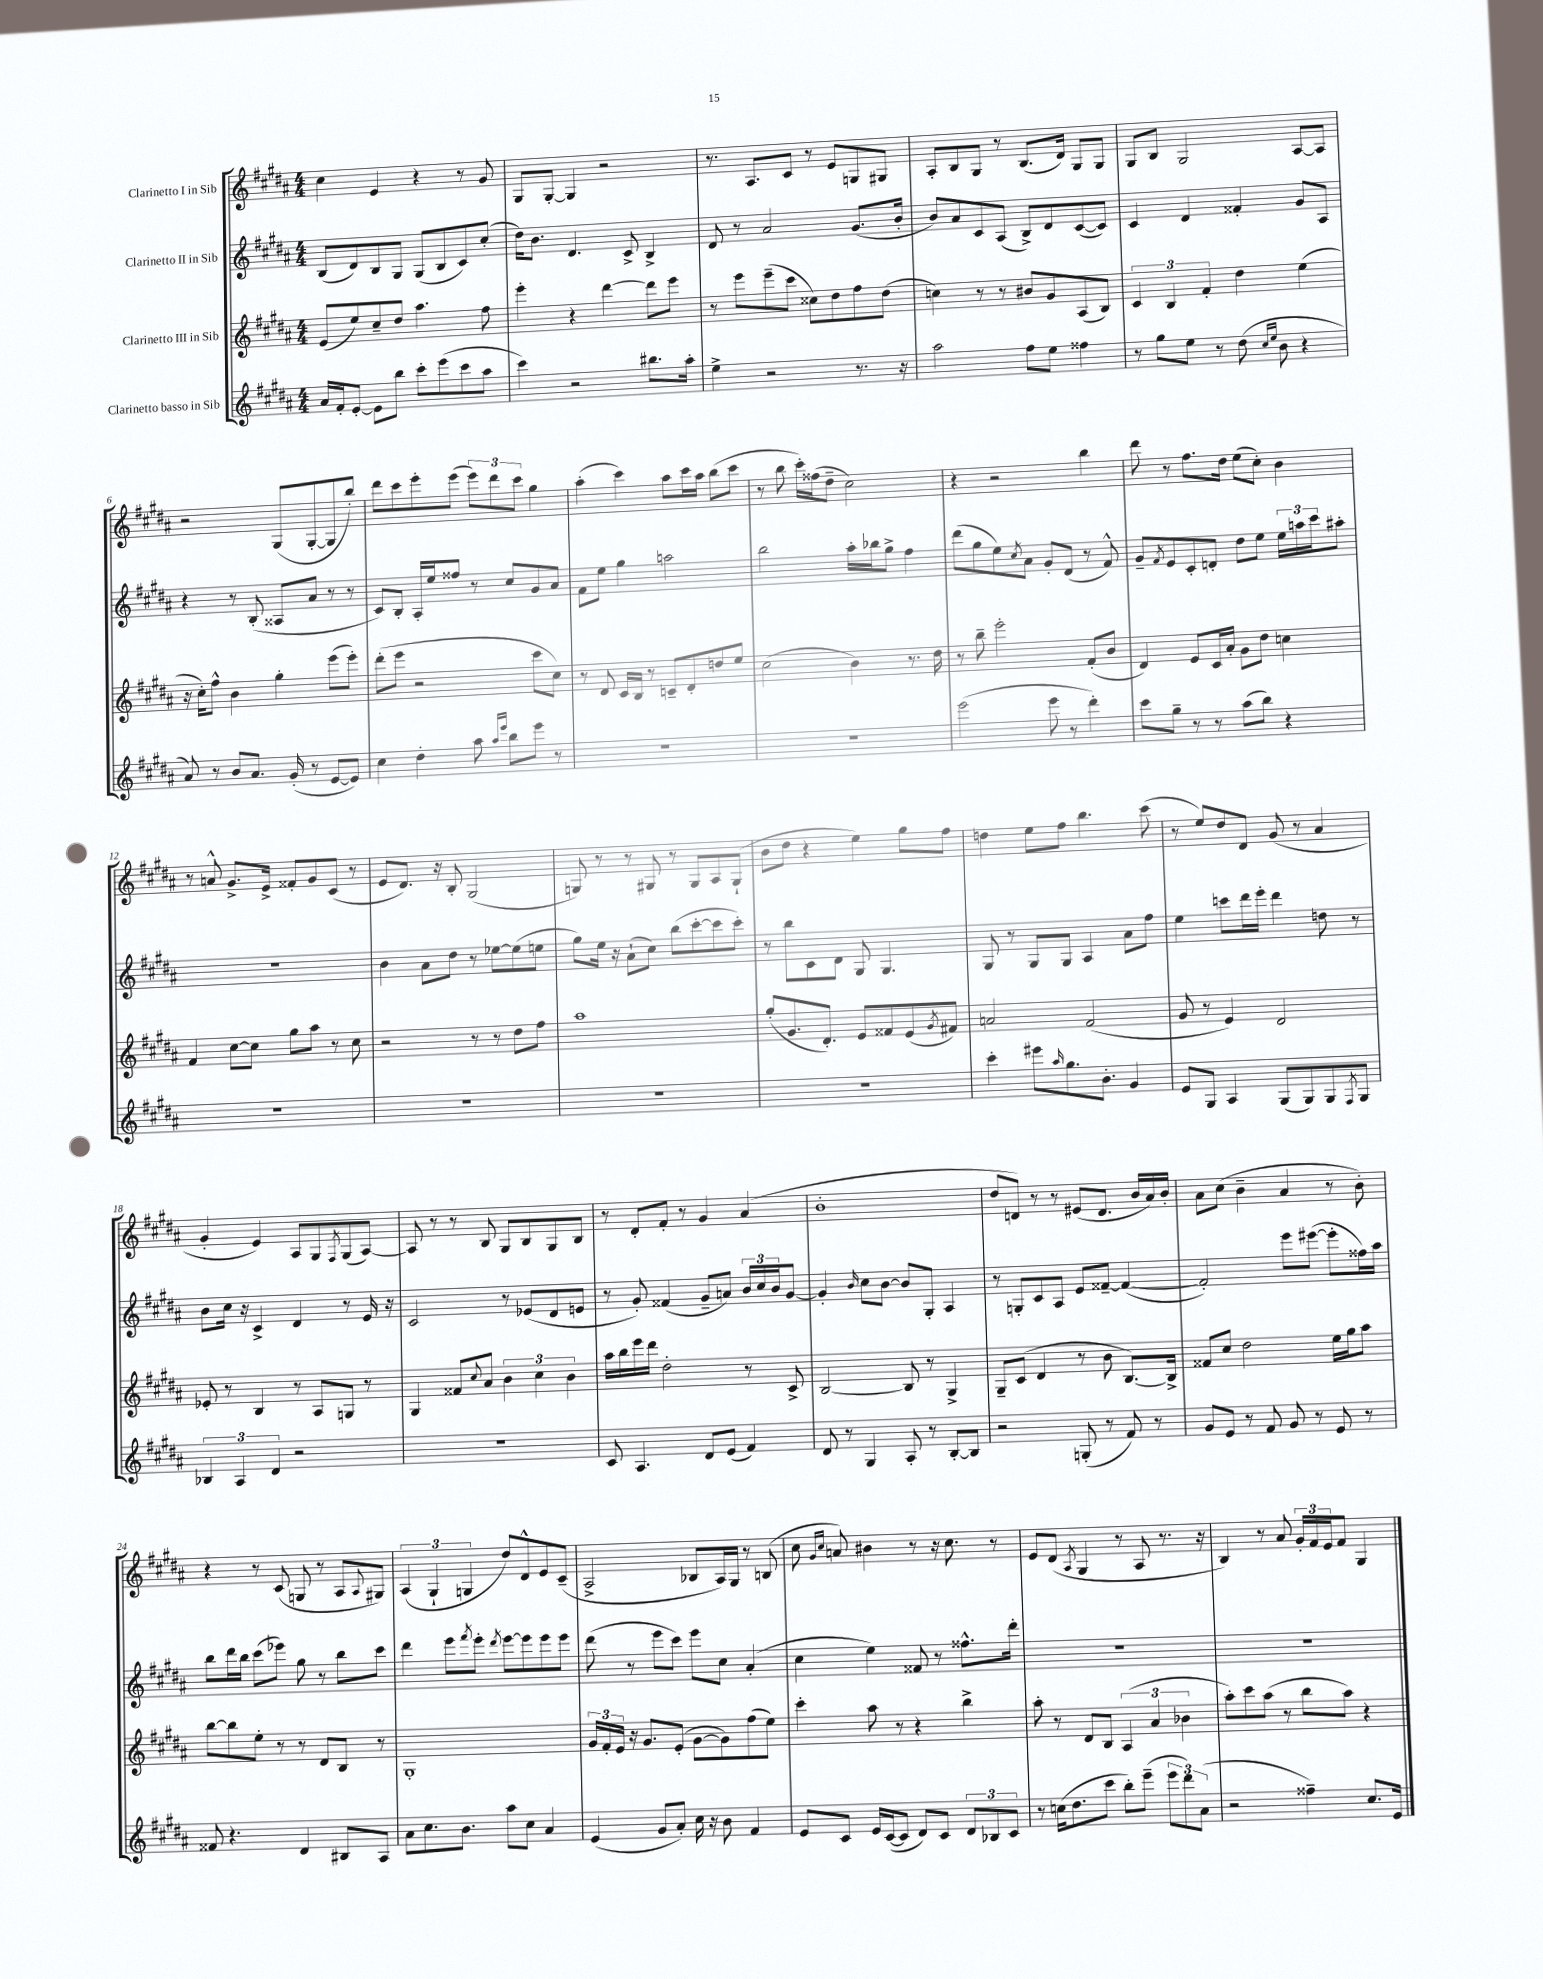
<<
\new StaffGroup <<
\new Staff = "s0" \with { instrumentName = "Clarinetto I in Sib" } {
    \clef treble \key b \major \numericTimeSignature \time 4/4
    cis''4 e'4 r4 r8 gis'8 |
    gis8 gis8~-. gis4 r2 |
    r8. ais8. cis'8 r8 e'8 g8 gis8 |
    ais8-. b8 gis8 r8 b8.( dis'16) gis8 gis8 |
    gis8 b8 gis2 ais8~ ais8 |
    r2 gis8( gis8~-. gis8 b''8-.) |
    dis'''8 cis'''8 e'''8-. e'''8( \tuplet 3/2 { e'''8) dis'''8 cis'''8 } gis''4 |
    ais''4-.( cis'''4) ais''8 cis'''16 ais''16 b''8( cis'''8 |
    r8 b''8 cis'''16-.) fisis''16( dis''8-- cis''2) |
    r4 r2 b''4 |
    dis'''8 r8 fis''8. dis''16 e''8( cis''8-.) b'4 |
    r8 a'8-^ gis'8.-> e'16-> fisis'8-. gis'8 cis'8( r8 |
    e'8 dis'8.) r16 b8-. gis2( |
    g8) r8 r8 gis8 r8 gis8 ais8 gis8-!( |
    b'8 dis''8 r4 e''4) gis''8 fis''8 |
    d''4 e''8 fis''8 b''4. cis'''8( |
    r8 e''8) dis''8 dis'8 gis'8( r8 ais'4 |
    gis'4-. e'4) ais8 gis8 \acciaccatura { fis8 } gis8( ais8~) |
    ais8 r8 r8 b8 gis8 b8 gis8 b8 |
    r8 dis'8-. fis'8-. r8 gis'4 ais'4( |
    b'1-. |
    dis''8 d'8) r8 r8 eis'8( d'8. b'16 ais'16) b'16-. |
    ais'8 cis''8( b'4-- ais'4 r8 b'8-.) |
    r4 r8 cis'8( g8 r8 ais8 \appoggiatura { ais8 } gis8) |
    \tuplet 3/2 { ais4( gis4-! g4 } dis''8) dis'8-^ e'8 cis'8--( |
    ais2-> bes8 ais16) gis16 r8 b8( |
    cis''8 \grace { gis'16 cis''16 } a'8) bis'4 r8 r16 cis''8. r8 |
    e'8 dis'8( \acciaccatura { ais8 } gis4 r8 ais8 r8. r16 |
    b4) r8 ais'8 \tuplet 3/2 { gis'16-. fis'16 e'16 } fis'8 gis4 \bar "|." |
}
\new Staff = "s1" \with { instrumentName = "Clarinetto II in Sib" } {
    \clef treble \key b \major \numericTimeSignature \time 4/4
    b8( dis'8) b8 gis8 gis8( b8 cis'8) cis''8-.( |
    dis''16) b'8. dis'4. cis'8-> b4-> |
    dis'8 r8 ais'2 gis'8.( b'16-. |
    b'8) ais'8 cis'8 ais8( b8->) dis'8 cis'8~( cis'8) |
    cis'4 dis'4 fisis'4-. gis'8 ais8 |
    r4 r8 b8-.( aisis8 ais'8 r8 r8 |
    cis'8) b8-. ais16-. e''16 fisis''8 r8 cis''8 gis'8 ais'8 |
    fis'8 e''8 gis''4 a''2 |
    b''2 ais''16-. bes''16 gis''8-> fis''4 |
    dis'''8( gis''8 e''8) \acciaccatura { cis''8 } ais'8 gis'8-. dis'8( r8 fis'8-^) |
    gis'8-- \acciaccatura { fis'8 } e'8 cis'8-. d'8-. dis''8 e''8 \tuplet 3/2 { e''16 a''16 cis'''16 } ais''8-. |
    R1 |
    b'4 ais'8 dis''8 r8 ees''8~ ees''8( e''8 |
    gis''8) e''16 r16 ais'8-!( cis''8) b''8( cis'''8~-. cis'''8 cis'''8-.) |
    r8 b''8 cis'8 dis'8 gis8 gis4. |
    gis8 r8 gis8 gis8 ais4 ais'8 fis''8 |
    e''4 c'''8 dis'''16 e'''16-. dis'''4 d''8 r8 |
    b'8 cis''16 r16 cis'4-> dis'4 r8 e'16 r16 |
    cis'2 r8 ees'8( dis'8 e'8 |
    r8 gis'8-.) fisis'4( gis'8-- a'8) \tuplet 3/2 { b'16 cis''16 b'16 } gis'8~ |
    gis'4-. \grace { b'16 } cis''8 b'8~ b'8 gis8-. ais4 |
    r8 g8-. cis'8 ais8 e'8 fisis'8~-- fisis'4~( |
    fisis'2-.) e'''8 eis'''8~( eis'''8-. fisis''16) ais''16 |
    b''8 dis'''16 b''16 cis'''8( ees'''8) gis''8 r8 b''8 cis'''8 |
    dis'''4 e'''8 \acciaccatura { fis'''8 } e'''8-. \acciaccatura { dis'''8 } e'''8~ e'''8 e'''8 e'''8 |
    dis'''8( r8 e'''8 cis'''8) e'''8 cis''8 ais'4-.( |
    cis''4 e''4) fisis'8 r8 fisis''8.-^ dis'''16-. |
    R1 |
    R1 \bar "|." |
}
\new Staff = "s2" \with { instrumentName = "Clarinetto III in Sib" } {
    \clef treble \key b \major \numericTimeSignature \time 4/4
    e'8( e''8) cis''8-- dis''8 ais''4. fis''8 |
    e'''4-. r4 dis'''4~ dis'''8 e'''8 |
    r8 e'''8 e'''8--( cis'''8 cisis''8) dis''8 fis''8 dis''8( |
    c''4) r8 r8 bis'8 gis'8 ais8( b8) |
    \tuplet 3/2 { cis'4 b4 fis'4-. } dis''4 e''4( |
    r16 cis''16-.) fis''8-^ b'4 gis''4-. e'''8( e'''8-.) |
    dis'''8-.( e'''8 r2 cis'''8 cis''8) |
    r8 dis'8 cis'16 b16 r8 c'8-- dis'8-. d''8 e''8 |
    cis''2( b'4) r8. dis''16 |
    r8 b''8-- e'''2-. fis'8-.( b'8 |
    dis'4) e'8 cis'16 ais'16-. gis'8 dis''8 c''4 |
    fis'4 cis''8~ cis''8 gis''8 ais''8 r8 cis''8 |
    r2 r8 r8 dis''8 fis''8 |
    ais''1 |
    gis''8-.( gis'8. dis'8.-.) e'8 fisis'8 e'8( \acciaccatura { gis'8 } fis'8) |
    a'2 fis'2( |
    gis'8 r8 e'4) dis'2 |
    ees'8-. r8 b4 r8 ais8 g8 r8 |
    gis4 fisis'8 \appoggiatura { cis''8 } ais'8 \tuplet 3/2 { b'4 cis''4 b'4 } |
    ais''16 b''16 e'''16 dis'''16 dis''2-. r8 cis'8-> |
    b2~ b8 r8 gis4-> |
    gis8-- cis'8( dis'4 r8 b'8 b8.~) b16-> |
    fisis'8 cis''8 dis''2 e''16 gis''16 ais''8 |
    b''8~ b''8 e''8-. r8 r8 dis'8 b8 r8 |
    gis1-. |
    \tuplet 3/2 { gis'16 fis'16-. e'16 } r16 gis'8. e'8-.( gis'8~ gis'8) fis''8( e''8) |
    cis'''4-. ais''8 r8 r4 b''4-> |
    ais''8-. r8 dis'8 b8 \tuplet 3/2 { ais4( ais'4 bes'4 } |
    ais''8-.) cis'''8 ais''8( r8 b''8 ais''8) r4 \bar "|." |
}
\new Staff = "s3" \with { instrumentName = "Clarinetto basso in Sib" } {
    \clef treble \key b \major \numericTimeSignature \time 4/4
    ais'16 fis'16-. e'8~-. e'8 b''8 cis'''8-. e'''8( cis'''8 ais''8 |
    cis'''4) r2 bis''8. ais''16-. |
    e''4-> r2 r8. r16 |
    ais''2 fis''8 e''8 fisis''4 |
    r8 gis''8 e''8 r8 dis''8( \grace { cis''16 e''16 } b'8 r4 |
    ais'8) r8 b'8 ais'8. gis'16-.( r8 e'8~ e'8) |
    cis''4 dis''4-. ais''8 \grace { ais''16 e'''16 } b''8 e'''8 r8 |
    R1 |
    R1 |
    e'''2( e'''8 r8 dis'''4-.) |
    cis'''8 gis''8-- r8 r8 ais''8( b''8) r4 |
    R1 |
    R1 |
    R1 |
    R1 |
    cis'''4-. eis'''8 \grace { ais''16 } gis''8. b'8.-. gis'4 |
    e'8 gis8 ais4 gis8( gis8) gis8 \acciaccatura { fis8 } gis8 |
    \tuplet 3/2 { bes4 ais4 dis'4 } r2 |
    R1 |
    cis'8 ais4. dis'8 e'8( fis'4) |
    dis'8 r8 gis4 ais8-. r8 b8~-. b8 |
    r2 g8-.( r8 fis'8) r8 |
    gis'8 e'8 r8 fis'8 gis'8 r8 e'8 r8 |
    fisis'8 r4. dis'4 bis8 ais8 |
    ais'8 cis''8. b'8. ais''8 cis''8 ais'4 |
    e'4( gis'8 ais'8-.) cis''16 r16 b'8 fis'4 |
    e'8 cis'8 e'16 cis'16~( cis'8 dis'8) cis'8 \tuplet 3/2 { dis'8 bes8 cis'8 } |
    r8 c''16( dis''8. cis'''8 b''8-.) e'''8--( \tuplet 3/2 { e'''8 dis'''8) ais'8( } |
    r2 fisis''4--) cis''8. e'16 \bar "|." |
}
>>
>>
